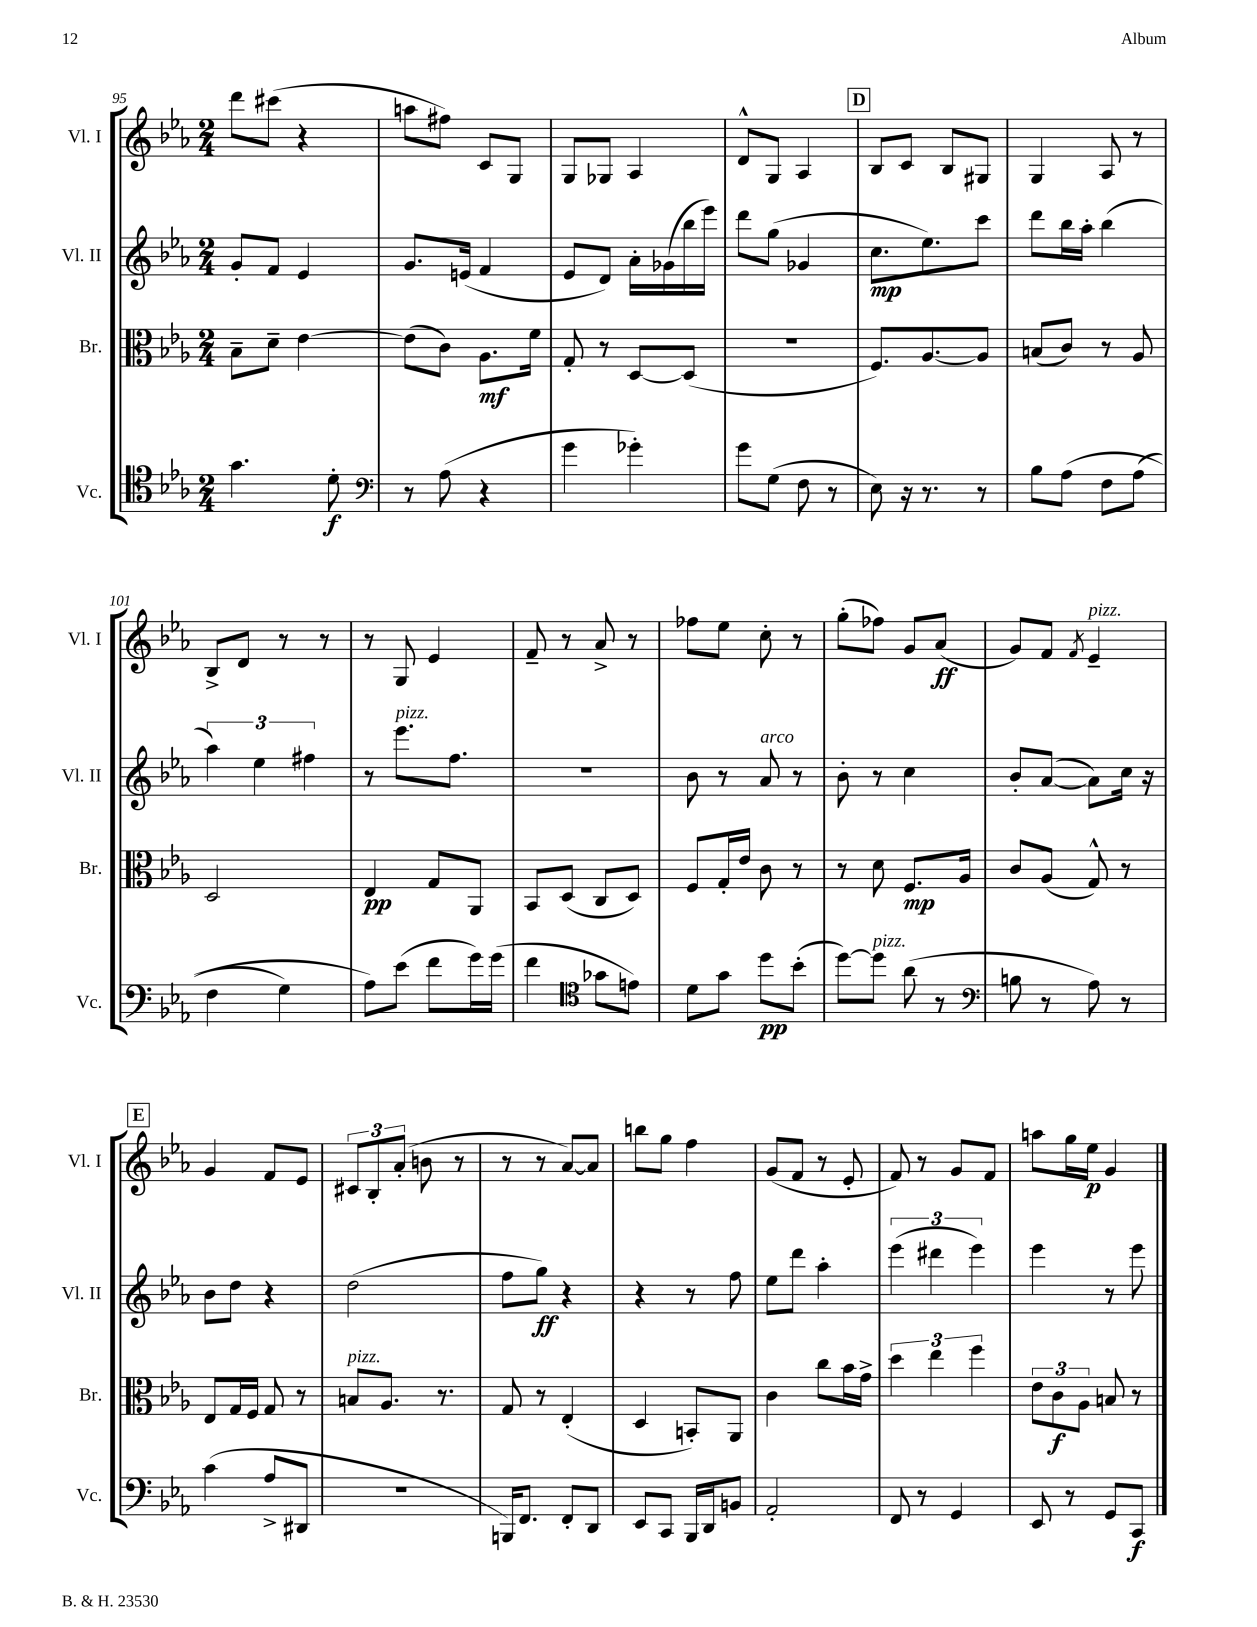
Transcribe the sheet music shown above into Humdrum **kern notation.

**kern	**kern	**kern	**kern
*staff4	*staff3	*staff2	*staff1
*clefC4	*clefC3	*clefG2	*clefG2
*k[b-e-a-]	*k[b-e-a-]	*k[b-e-a-]	*k[b-e-a-]
*M2/4	*M2/4	*M2/4	*M2/4
4.g\	8B-~\L	8g'/L	8ddd\L
.	8d~\J	8f/J	(8ccc#\J
.	[4e-\	4e-/	4r
8d'\	.	.	.
=	=	=	=
*clefF4	*	*	*
8r	(8e-\]L	8.g/L	8aa\L
(8A-\	8c\J)	.	8ff#\J)
.	.	(16e/Jk	.
4r	8.A-\L	4f/	8c/L
.	.	.	8G/J
.	16f\Jk	.	.
=	=	=	=
4g\	8G'/	8e-/L	8G/L
.	8r	8d/J)	8G-/J
4g-'\)	[8D/L	16a-'\LL	4A-/
.	.	(16g-\	.
.	(8D/]J	16bb-\	.
.	.	16eee-\JJ)	.
=	=	=	=
8g\L	2r	8ddd\L	8d^^/L
(8G\J	.	(8gg\J	8G/J
8F\	.	4g-/	4A-/
8r	.	.	.
=	=	=	=
8E-\)	8.F/L)	8.cc\L	8B-/L
16r	.	.	8c/J
8.r	[8.A-/	8.ee-\)	.
.	.	.	8B-/L
8r	8A-/]J	8ccc\J	8G#/J
=	=	=	=
8B-\L	(8B/L	8ddd\L	4G/
&(8A-\J	8c/J)	16bb-\L	.
.	.	16aa-'\JJ	.
8F\L	8r	(4bb-\	8A-/
(8A-\J	8A-/	.	8r
=	=	=	=
4F\	2D/	6aa-\)	8B-^/L
.	.	.	8d/J
.	.	6ee-\	.
4G\)	.	.	8r
.	.	6ff#\	.
.	.	.	8r
=	=	=	=
8A-\L&)	4E-/	8r	8r
(8e-\J	.	8.eee-\L	8G/
8f\L	8G/L	.	4e-/
.	.	8.ff\J	.
16g\L)	8AA-/J	.	.
(16g\JJ	.	.	.
=	=	=	=
4f\	8BB-/L	2r	8f~/
.	(8D/J	.	8r
*clefC4	*	*	*
8g-\L	8C/L	.	8a-^/
8e\J)	8D/J)	.	8r
=	=	=	=
8d\L	8F/L	8b-\	8ff-\L
8g\J	16G'/L	8r	8ee-\J
.	16e-/JJ	.	.
8dd\L	8c\	8a-/	8cc'\
(8b-'\J	8r	8r	8r
=	=	=	=
[8dd\L)	8r	8b-'\	(8gg'\L
8dd\]J	8d\	8r	8ff-\J)
(8a-\	8.F/L	4cc\	8g/L
8r	.	.	(8a-/J
.	16A-/Jk	.	.
=	=	=	=
*clefF4	*	*	*
8B\	8c/L	8b-'/L	8g/L)
8r	(8A-/J	([8a-/J	8f/J
.	.	.	8qf/
8A-\)	8G^^/)	8a-\]L)	4e-~/
8r	8r	16cc\Jk	.
.	.	16r	.
=	=	=	=
(4c\	8E-/L	8b-\L	4g/
.	16G/L	8dd\J	.
.	16F/JJ	.	.
8A-^/L	8G/	4r	8f/L
8DD#/J	8r	.	8e-/J
=	=	=	=
2r	8B/L	(2dd\	12c#/L
.	.	.	12B-'/
.	8.A-/J	.	.
.	.	.	(12a-'/J
.	.	.	8b\
.	8.r	.	.
.	.	.	8r
=	=	=	=
16BBB/LK)	8G/	8ff\L	8r
8.FF/J	.	.	.
.	8r	8gg\J)	8r
8FF'/L	(4E-'/	4r	[8a-/L)
8DD/J	.	.	8a-/]J
=	=	=	=
8EE-/L	4D/	4r	8bb\L
8CC/J	.	.	8gg\J
16BBB-/LL	8BB'/L)	8r	4ff\
16DD/J	.	.	.
8BB/J	8AA-/J	8ff\	.
=	=	=	=
2AA-'/	4c\	8ee-\L	(8g/L
.	.	8ddd\J	8f/J
.	8cc\L	4aa-'\	8r
.	16b-\L	.	8e-'/
.	16g^\JJ	.	.
=	=	=	=
8FF/	6dd\	(6eee-\	8f/)
8r	.	.	8r
.	6ee-\	6ddd#\	.
4GG/	.	.	8g/L
.	6ff\	6eee-\)	.
.	.	.	8f/J
=	=	=	=
8EE-/	12e-\L	4eee-\	8aa\L
.	12c\	.	.
8r	.	.	16gg\L
.	12A-\J	.	.
.	.	.	16ee-\JJ
8GG/L	8B/	8r	4g/
8CC/J	8r	8eee-\	.
==	==	==	==
*-	*-	*-	*-
